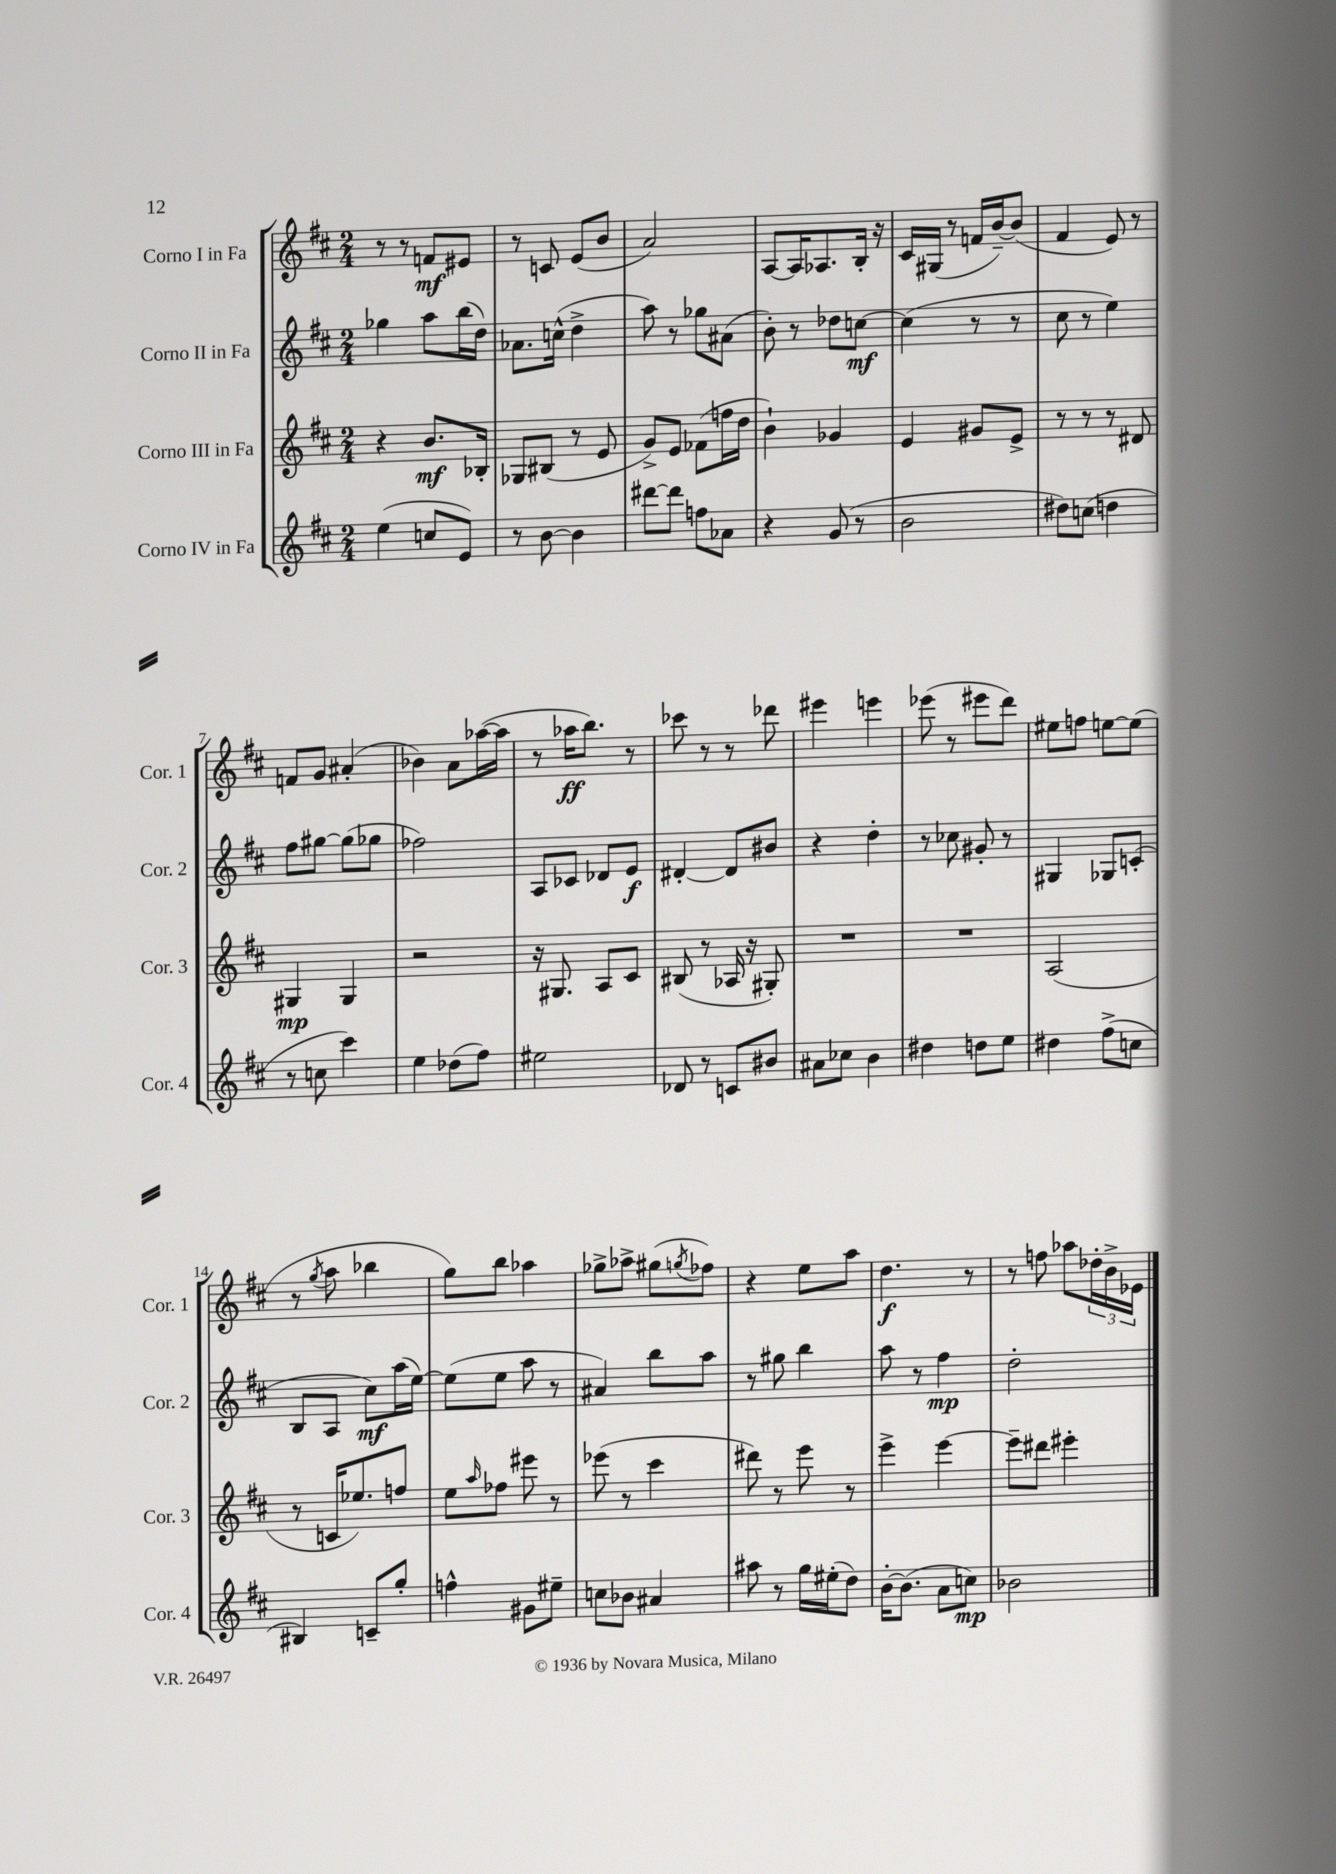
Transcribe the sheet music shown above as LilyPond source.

<<
\new StaffGroup <<
\new Staff = "s0" \with { instrumentName = "Corno I in Fa" shortInstrumentName = "Cor. 1" } {
    \clef treble \key d \major \numericTimeSignature \time 2/4
    r8 r8 f'8\mf eis'8 |
    r8 c'8 e'8( b'8 |
    a'2) |
    a8~ a16 aes8. b16-. r16 |
    cis'16 gis16( r8 f'16 b'16~--) b'8( |
    fis'4 e'8) r8 |
    f'8 g'8 ais'4-.( |
    bes'4) a'8 aes''16~( aes''16 |
    r8 aes''16\ff b''8.) r8 |
    ces'''8 r8 r8 des'''8 |
    eis'''4 e'''4 |
    ees'''8( r8 eis'''8 d'''8) |
    eis''8 f''8 e''8~ e''8( |
    r8 \acciaccatura { g''8 } a''8 bes''4 |
    g''8) b''8 aes''4 |
    ges''8-> aes''8-> gis''8( \acciaccatura { g''8 } fes''8) |
    r4 e''8 a''8 |
    d''4.\f r8 |
    r8 f''8 aes''8 \tuplet 3/2 { des''16-. b'16-> ees'16 } \bar "|." |
}
\new Staff = "s1" \with { instrumentName = "Corno II in Fa" shortInstrumentName = "Cor. 2" } {
    \clef treble \key d \major \numericTimeSignature \time 2/4
    ges''4 a''8 b''16( d''16) |
    aes'8. c''16-^( d''4-> |
    a''8) r8 ges''8 ais'8( |
    b'8-.) r8 des''8 c''8~\mf |
    c''4( r8 r8 |
    cis''8 r8 e''4) |
    fis''8 gis''8~ gis''8( ges''8 |
    fes''2) |
    a8 ces'8 des'8 e'8\f |
    dis'4~-. dis'8 bis'8 |
    r4 d''4-. |
    r8 ces''8 gis'8-. r8 |
    gis4 ges8 c'8-.( |
    b8 a8 cis''8\mf) a''16( e''16~) |
    e''8( e''8 a''8 r8 |
    ais'4) b''8 a''8 |
    r8 gis''8 b''4 |
    a''8 r8 fis''4\mp |
    d''2-. \bar "|." |
}
\new Staff = "s2" \with { instrumentName = "Corno III in Fa" shortInstrumentName = "Cor. 3" } {
    \clef treble \key d \major \numericTimeSignature \time 2/4
    r4 b'8.\mf bes16-. |
    ges8 bis8( r8 e'8 |
    g'8->) e'8 fes'8( f''16 d''16 |
    b'4-!) ges'4 |
    e'4 gis'8 e'8-> |
    r8 r8 r8 dis'8 |
    gis4\mp gis4 |
    r2 |
    r16 gis8. a8 cis'8 |
    bis8( r8 aes16 r16 gis8-.) |
    R2 |
    R2 |
    a2( |
    r8 c'16 ees''8.) f''8 |
    e''8 \grace { a''16 } fes''8 eis'''8 r8 |
    ees'''8( r8 cis'''4 |
    dis'''8) r8 e'''8 r8 |
    e'''4-> e'''4~ |
    e'''8-- dis'''8 eis'''4-. \bar "|." |
}
\new Staff = "s3" \with { instrumentName = "Corno IV in Fa" shortInstrumentName = "Cor. 4" } {
    \clef treble \key d \major \numericTimeSignature \time 2/4
    e''4( c''8 e'8) |
    r8 b'8~ b'4 |
    dis'''8~ dis'''8 f''8 aes'8 |
    r4 g'8( r8 |
    b'2 |
    dis''8) c''8( d''4 |
    r8 c''8 cis'''4) |
    e''4 des''8( fis''8) |
    eis''2 |
    des'8 r8 c'8 bis'8 |
    ais'8 ces''8 b'4 |
    dis''4 d''8 e''8 |
    dis''4 fis''8->( c''8 |
    bis4) c'8-- g''8-. |
    f''4-^ gis'8 eis''8-- |
    c''8 bes'8 ais'4 |
    ais''8 r8 g''16 eis''16-.( d''8) |
    b'16~-. b'8.( a'8 c''8\mp) |
    bes'2 \bar "|." |
}
>>
>>
